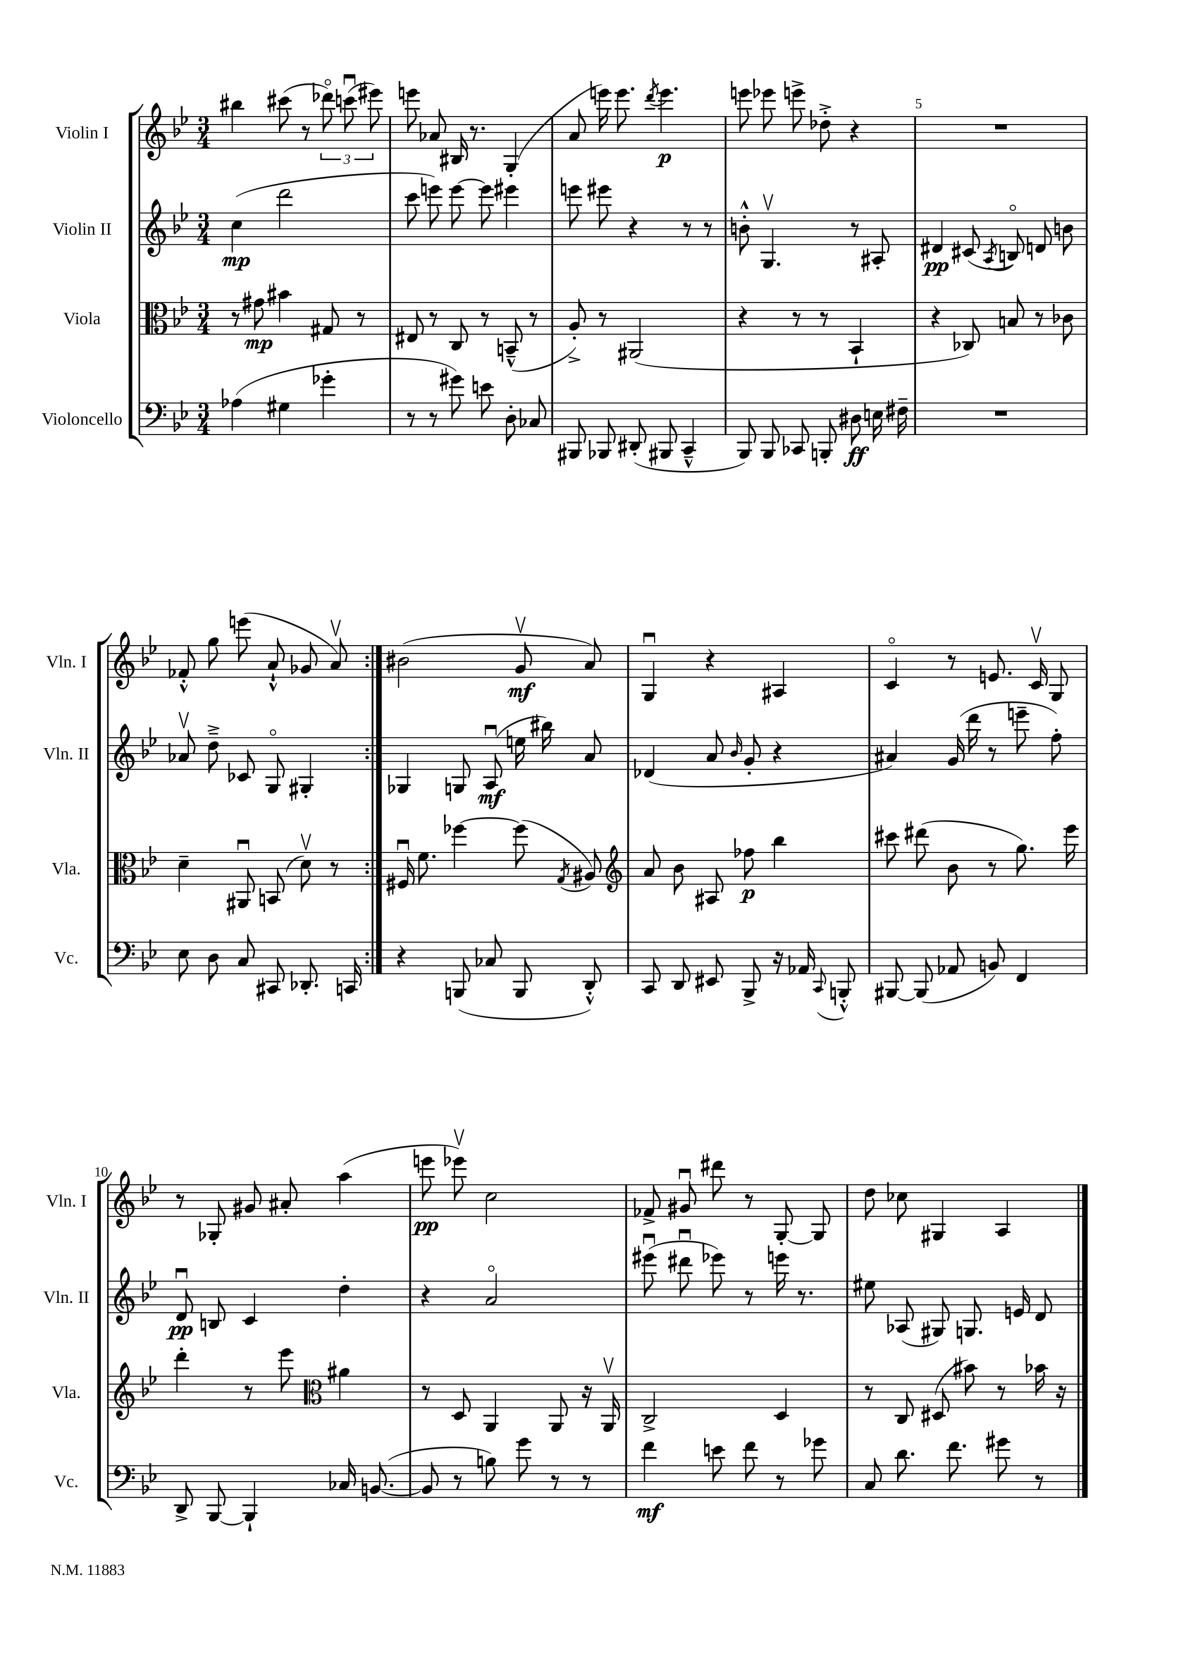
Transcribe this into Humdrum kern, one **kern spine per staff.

**kern	**kern	**kern	**kern
*staff4	*staff3	*staff2	*staff1
*clefF4	*clefC3	*clefG2	*clefG2
*k[b-e-]	*k[b-e-]	*k[b-e-]	*k[b-e-]
*M3/4	*M3/4	*M3/4	*M3/4
(4A-\	8r	(4cc\	4bb#\
.	8g#\	.	.
4G#\	4b#\	2ddd\	(8ccc#\
.	.	.	8r
4g-'\	8G#/	.	12ddd-o\)
.	.	.	(12cccu\
.	8r	.	.
.	.	.	12eee#\)
=	=	=	=
8r	8E#/	8ccc\	8eee\
8r	8r	8eee\)	8a-/
8g#\)	8C/	[8eee\	16B#/
.	.	.	8.r
8e\	8r	8eee\]	.
8D'\	(8BB~^^/	4eee#\	(4G'/
8C-/	8r	.	.
=	=	=	=
8BBB#/	8A'^/)	8eee\	8a/
8BBB-/	8r	8eee#\	16eee\)
.	.	.	8.eee\
(8DD#'/	(2AA#/	4r	.
.	.	.	8qddd/
8BBB#/	.	.	4.eee\
4CC~^^/	.	8r	.
.	.	8r	.
=	=	=	=
8BBB-/)	4r	8b'^^\	8eee\
8BBB-/	.	4.Gv/	8eee-\
8CC-/	8r	.	8eee^\
8BBB'/	8r	.	8dd-'^\
8D#\	4BB-`/	8r	4r
16E\	.	8A#'/	.
16F#~\	.	.	.
=	=	=	=
2.r	4r	4d#/	2.r
.	8C-/)	(8c#/	.
.	.	8qA/	.
.	8B/	8Bo/)	.
.	8r	8d/	.
.	8c-\	8b\	.
=	=	=	=
8E-\	4d~\	8a-v/	8f-'^^/
8D\	.	8dd~^\	8gg\
8C/	8AA#u/	8c-/	(8eee\
8CC#/	(8BB/	8Go/	8a`^^/
8.DD-'/	8dv\)	4G#'/	8g-/
.	8r	.	8av/)
16CC/	.	.	.
=:|!	=:|!	=:|!	=:|!
4r	16F#u/	4G-/	(2b#\
.	8.f\	.	.
(8BBB/	[4ff-\	8G/	.
8C-/	.	(8Au/	.
8BBB/	(8ff-\]	16ee\	8gv/
.	.	16bb#\)	.
.	8qG/	.	.
8DD'^^/)	8A#/)	8a/	8a/)
=	=	=	=
*	*clefG2	*	*
8CC/	8a/	(4d-/	4Gu/
8DD/	8b-\	.	.
8EE#/	8A#/	8a/	4r
.	.	16qqb-/	.
8BBB-^/	8ff-\	8g'/	.
16r	4bb-\	4r	4A#/
16AA-/	.	.	.
8qqCC/	.	.	.
8BBB'^^/	.	.	.
=	=	=	=
[8BBB#/	8ccc#\	4a#/)	4co/
(8BBB#/]	(8ddd#\	.	.
8AA-/	8b-\	(16g/	8r
.	.	16ddd\	.
8BB/)	8r	8r	8.e/
4FF/	8.gg\)	8eee~\	.
.	.	.	16cv/
.	.	8ff'\)	8G/
.	16eee-\	.	.
=	=	=	=
8DD^/	4ddd'\	8du/	8r
[8BBB-/	.	8B/	8G-'/
4BBB-`/]	8r	4c/	8g#/
.	8eee-\	.	8a#'/
*	*clefC3	*	*
16C-/	4a#\	4dd'\	(4aa\
([8.BB/	.	.	.
=	=	=	=
8BB/]	8r	4r	8eee\
8r	8D/	.	8eee-v\)
8B\)	4AA/	2ao/	2cc\
8g\	.	.	.
8r	8AA/	.	.
8r	16r	.	.
.	16AAv/	.	.
=	=	=	=
4f\	2C^/	(8eee#u\	8f-^/
.	.	8ddd#u\	8g#u/
8e\	.	8eee-\)	8ddd#\
8f\	.	8r	8r
8r	4D/	16eee\	[8G'/
.	.	8.r	.
8g-\	.	.	8G/]
=	=	=	=
8C/	8r	8ee#\	8dd\
8.d\	8C/	(8A-/	8cc-\
.	(8D#/	8G#/)	4G#/
8.f\	.	.	.
.	8b#\)	8.G/	.
8g#\	8r	.	4A/
.	.	16e/	.
8r	16b-\	8d/	.
.	16r	.	.
==	==	==	==
*-	*-	*-	*-
